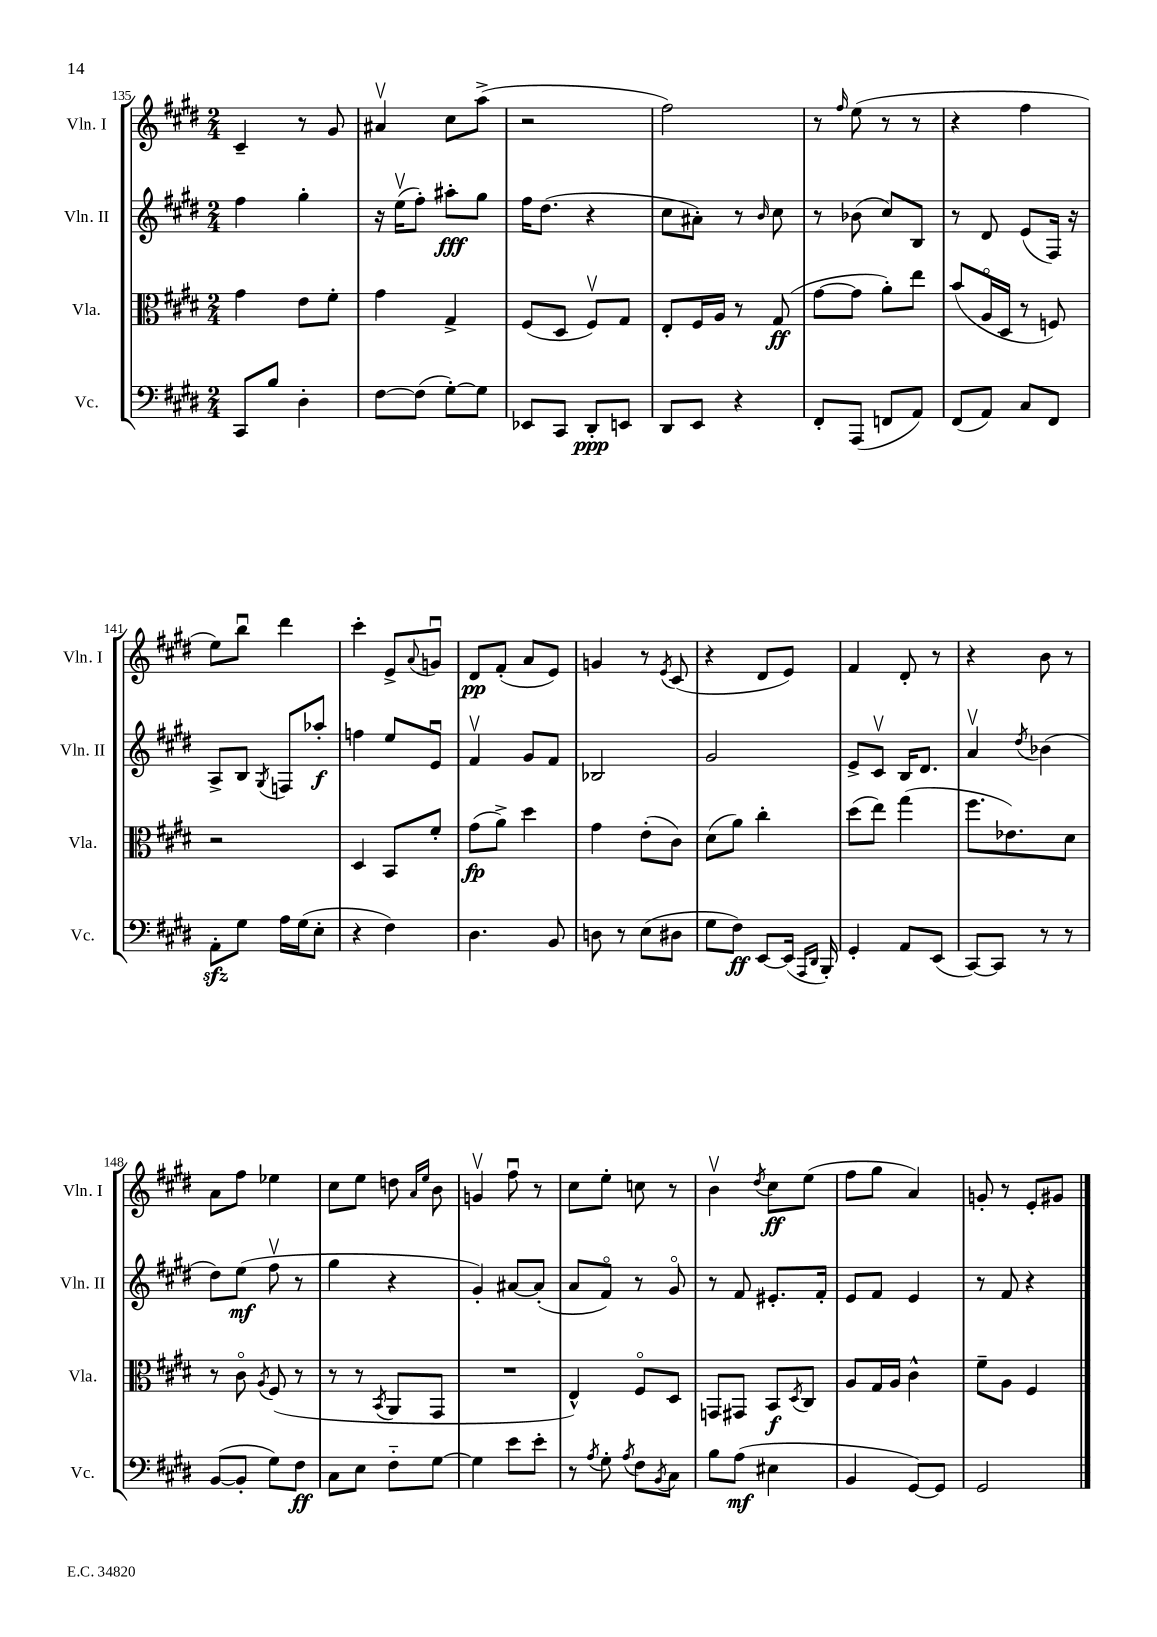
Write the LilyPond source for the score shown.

<<
\new StaffGroup <<
\new Staff = "s0" \with { instrumentName = "Vln. I" shortInstrumentName = "Vln. I" } {
    \clef treble \key e \major \numericTimeSignature \time 2/4
    cis'4-- r8 gis'8 |
    ais'4\upbow cis''8 a''8->( |
    r2 |
    fis''2) |
    r8 \grace { fis''16 } e''8( r8 r8 |
    r4 fis''4 |
    e''8) b''8\downbow dis'''4 |
    cis'''4-. e'8-> \appoggiatura { a'8 } g'8\downbow |
    dis'8\pp fis'8-.( a'8 e'8) |
    g'4 r8 \acciaccatura { e'8 } cis'8( |
    r4 dis'8 e'8) |
    fis'4 dis'8-. r8 |
    r4 b'8 r8 |
    a'8 fis''8 ees''4 |
    cis''8 e''8 d''8 \grace { a'16 e''16 } b'8 |
    g'4\upbow fis''8\downbow r8 |
    cis''8 e''8-. c''8 r8 |
    b'4\upbow \acciaccatura { dis''8 } cis''8\ff e''8( |
    fis''8 gis''8 a'4) |
    g'8-. r8 e'8-. gis'8 \bar "|." |
}
\new Staff = "s1" \with { instrumentName = "Vln. II" shortInstrumentName = "Vln. II" } {
    \clef treble \key e \major \numericTimeSignature \time 2/4
    fis''4 gis''4-. |
    r16 e''16\upbow( fis''8-.) ais''8-.\fff gis''8 |
    fis''16 dis''8.( r4 |
    cis''8 ais'8-.) r8 \grace { b'16 } cis''8 |
    r8 bes'8( cis''8) b8 |
    r8 dis'8 e'8( fis16) r16 |
    a8-> b8 \acciaccatura { gis8 } f8 aes''8-.\f |
    f''4 e''8 e'8\downbow |
    fis'4\upbow gis'8 fis'8 |
    bes2 |
    gis'2 |
    e'8-> cis'8\upbow b16 dis'8. |
    a'4\upbow \acciaccatura { dis''8 } bes'4( |
    dis''8) e''8\mf( fis''8\upbow r8 |
    gis''4 r4 |
    gis'4-.) ais'8~ ais'8-.( |
    a'8 fis'8\flageolet) r8 gis'8\flageolet |
    r8 fis'8 eis'8.-. fis'16-. |
    e'8 fis'8 e'4 |
    r8 fis'8 r4 \bar "|." |
}
\new Staff = "s2" \with { instrumentName = "Vla." shortInstrumentName = "Vla." } {
    \clef alto \key e \major \numericTimeSignature \time 2/4
    gis'4 e'8 fis'8-. |
    gis'4 gis4-> |
    fis8( dis8 fis8\upbow) gis8 |
    e8-. fis16 a16 r8 gis8\ff( |
    gis'8~ gis'8 a'8-.) e''8 |
    b'8( a16\flageolet dis16 r8 f8) |
    r2 |
    dis4 b,8 fis'8-. |
    gis'8\fp( a'8->) dis''4 |
    gis'4 e'8-.( cis'8) |
    dis'8( a'8) cis''4-. |
    dis''8( e''8) gis''4( |
    fis''8. ees'8.) dis'8 |
    r8 cis'8\flageolet \acciaccatura { a8 } fis8( r8 |
    r8 r8 \acciaccatura { b,8 } a,8 gis,8 |
    R2 |
    e4-^) fis8\flageolet dis8 |
    g,8 gis,8 b,8\f \acciaccatura { dis8 } cis8 |
    a8 gis16 a16 cis'4-^ |
    fis'8-- a8 fis4 \bar "|." |
}
\new Staff = "s3" \with { instrumentName = "Vc." shortInstrumentName = "Vc." } {
    \clef bass \key e \major \numericTimeSignature \time 2/4
    cis,8 b8 dis4-. |
    fis8~ fis8( gis8~-.) gis8 |
    ees,8 cis,8 dis,8-.\ppp e,8 |
    dis,8 e,8 r4 |
    fis,8-. a,,8( f,8 a,8) |
    fis,8( a,8) cis8 fis,8 |
    a,8-.\sfz gis8 a16 gis16( e8-. |
    r4 fis4) |
    dis4. b,8 |
    d8 r8 e8( dis8 |
    gis8 fis8\ff) e,8~ e,16( \grace { a,,16 dis,16 } b,,16-.) |
    gis,4-. a,8 e,8( |
    cis,8~) cis,8 r8 r8 |
    b,8~( b,8-. gis8) fis8\ff |
    cis8 e8 fis8-_ gis8~ |
    gis4 e'8 e'8-. |
    r8 \acciaccatura { a8 } gis8-. \acciaccatura { a8 } fis8 \acciaccatura { b,8 } cis8 |
    b8 a8\mf( eis4 |
    b,4 gis,8~) gis,8 |
    gis,2 \bar "|." |
}
>>
>>
\layout { \context { \Score currentBarNumber = #135 } }
